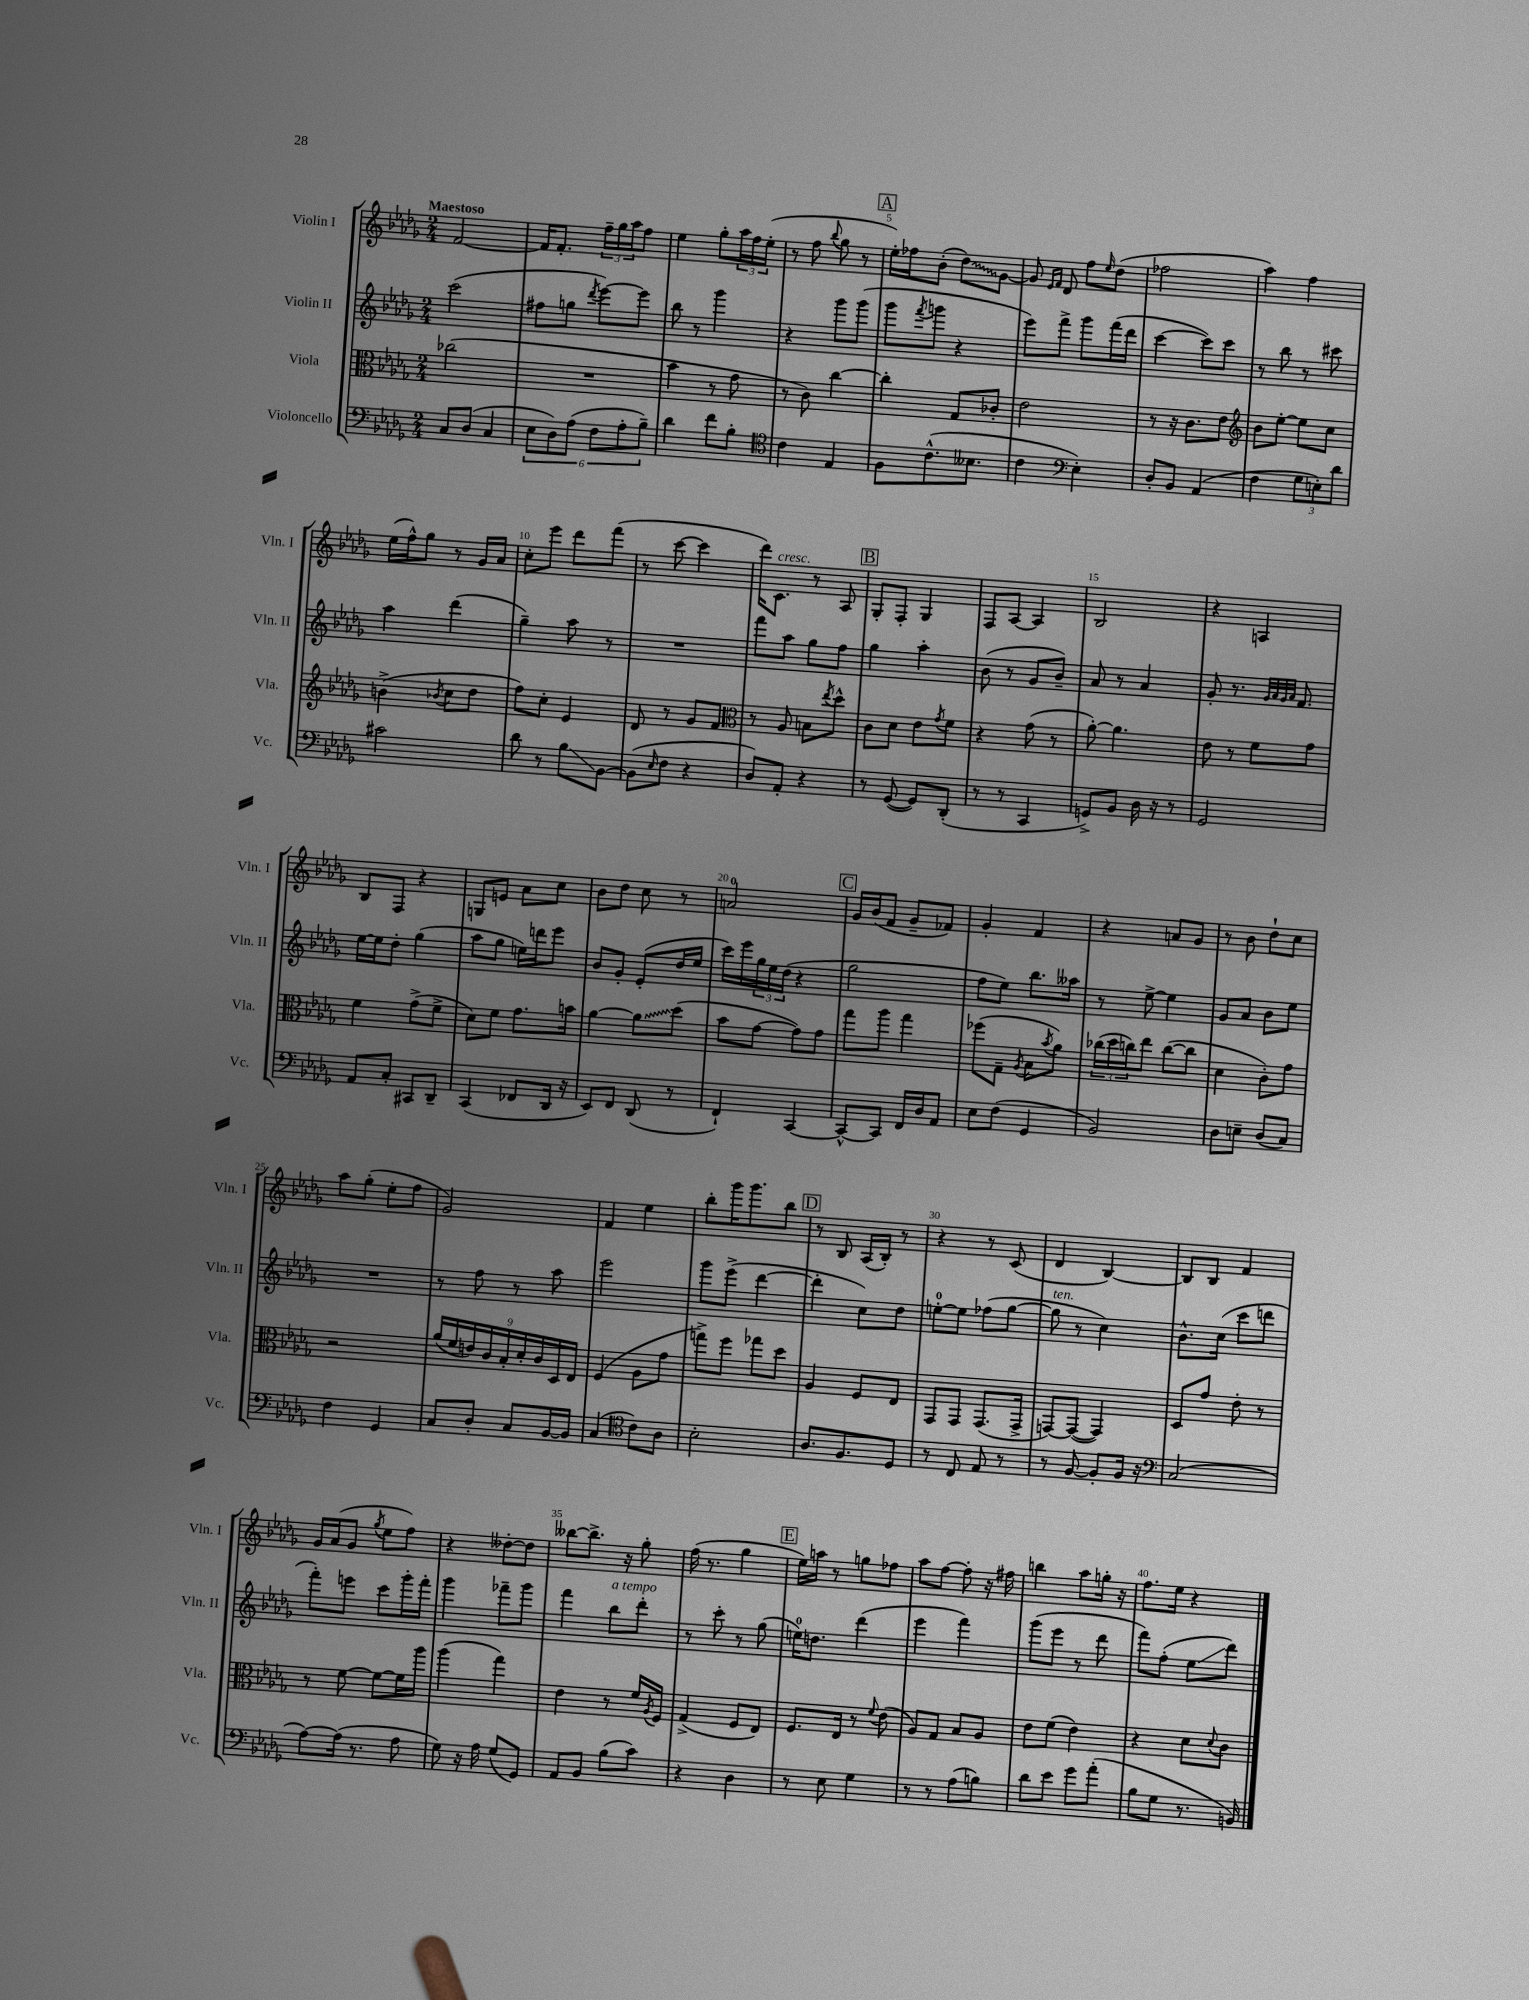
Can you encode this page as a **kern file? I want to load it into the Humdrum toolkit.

**kern	**kern	**kern	**kern
*staff4	*staff3	*staff2	*staff1
*clefF4	*clefC3	*clefG2	*clefG2
*k[b-e-a-d-g-]	*k[b-e-a-d-g-]	*k[b-e-a-d-g-]	*k[b-e-a-d-g-]
*M2/4	*M2/4	*M2/4	*M2/4
8C/L	(2cc-\	(2ccc\	[2f/
(8D-/J	.	.	.
4C/	.	.	.
=	=	=	=
12E-\L	2r	8ff#\L	16f/]LK
.	.	.	8.f'/J
12D-\)	.	.	.
.	.	8gg\J	.
(12A-\J	.	.	.
.	.	8qddd-/	.
12F\L	.	[8eee-\L)	24ff~\LL
.	.	.	24gg-\
12A-'\	.	.	24aa-\J
.	.	8eee-\]J	8ff\J
12B-~\J)	.	.	.
=	=	=	=
4d-\	4b-\	8bb-\	4ee-\
.	.	8r	.
8f\L	8r	4ggg-\	8gg-'\L
8B-'\J	8g-\	.	24aa-\L
.	.	.	24ff\
.	.	.	(24ee-'\JJ
=	=	=	=
*clefC4	*	*	*
4c\	8r	4r	8r
.	8c\)	.	8ff\
.	.	.	8qqbb-/
4E-/	[4cc\	8ggg-\L	8gg-\
.	.	(8ggg-\J	8r
=	=	=	=
8F\L	4cc'\]	8ggg-\L	16ee-'\LL)
.	.	.	16ff-\J
.	.	8qfff/	.
(8.c^^\	.	8ggg\J	(8b-'\J
.	8G-/L	4r	8dd-\L)
8.B--\J	.	.	.
.	8c-'/J	.	[8g-\J
=	=	=	=
4c\	2e-\	8eee-\L)	8g-/]
.	.	.	16qqe-/LL
.	.	.	16qqf/JJ
.	.	8fff^\J	8d-/
*clefF4	*	*	*
4E-'\)	.	8ggg-\L	8ff\L
.	.	.	16qqee-/
.	.	(16fff\L	(8dd-\J
.	.	16ddd-\JJ	.
=	=	=	=
8D-'/L	8r	[4ccc\	2ff-\
8BB-/J	16r	.	.
.	8.c\L	.	.
(4AA-/	.	8ccc\]L)	.
.	8e-\J	8ccc\J	.
=	=	=	=
*	*clefG2	*	*
4F\	8b-\L	8r	4aa-\)
.	[8ee-'\J	8bb-\	.
12G-\L	8ee-\]L	8r	4ff\
12E'\)	.	.	.
.	8cc\J	8ccc#\	.
12d-\J	.	.	.
=	=	=	=
2c#\	(4b^\	4aa-\	(16ee-\LL
.	.	.	16ff^^\J)
.	.	.	8gg-\J
.	8qb-/	.	.
.	8cc\L	(4ddd-\	8r
.	8dd-\J	.	16g-/LL
.	.	.	16a-/JJ
=	=	=	=
8d-\	8ff\L)	4gg-~\)	8cc'\L
8r	8cc'\J	.	8eee-\J
8B-\L	4e-/	8aa-\	8ddd-\L
[8BB-\J	.	8r	(8fff\J
=	=	=	=
(8BB-\]L	8d-/	2r	8r
16qqE-/	.	.	.
8F\J	8r	.	[8ccc\
4r	8g-/L	.	4ccc\]
.	8f/J	.	.
=	=	=	=
*	*clefC3	*	*
8D-/L)	8r	8fff\L	16ddd-\LK)
.	.	.	8.c\J
8AA-'/J	8A-/	8aa-\J	.
4r	8B\L	8gg-\L	8r
.	8qee-/	.	.
.	8dd-^^\J	8ff\J	8A-/
=	=	=	=
8r	8c\L	4gg-\	8G-'/L
([8GG-/	8d-\J	.	8F'/J
8GG-/]L)	8e-\L	4aa-'\	4G-/
.	8qg-/	.	.
(8DD-'/J	8f\J	.	.
=	=	=	=
8r	4r	(8b-\	8F/L
8r	.	8r	[8A-/J
4CC/	(8g-\	8g-/L	4A-/]
.	8r	8b-~/J)	.
=	=	=	=
8GG^/L)	[8a-'\)	8a-/	2B-/
8BB-/J	4.a-\]	8r	.
16D-\	.	4a-/	.
16r	.	.	.
8r	.	.	.
=	=	=	=
2GG-/	8e-\	8g-'/	4r
.	8r	8.r	.
.	8f\L	.	4A/
.	.	32qqg-/LLL	.
.	.	32qqa-/	.
.	.	32qqg-/	.
.	.	32qqa-/JJJ	.
.	.	8.f/	.
.	8g-\J	.	.
=	=	=	=
8AA-/L	4f\	[16ee-\LL	8B-/L
.	.	16ee-\]J	.
8C'/J	.	8dd-'\J	8F/J
8CC#/L	(8g-^\L	(4gg-\	4r
8DD-~/J	8f^\J	.	.
=	=	=	=
(4CC/	8d-\L)	8aa-\L	8G/L
.	8f\J	8gg-\J	8e/J
8FF-/L	8.g-\L	16ee\LL)	8a-\L
.	.	16ddd\J	.
16DD-/Jk	.	8eee-\J	8cc\J
16r	16b\Jk	.	.
=	=	=	=
8EE-/L)	[4a-\	8b-/L	8b-\L
8FF/J	.	8g-'/J	8dd-\J
(8DD-/	8a-\]L	(8e-'/L	8cc\
8r	(8dd-\J	16dd-/L	8r
.	.	16ee-/JJ	.
=	=	=	=
4FF`/)	8b-\L	16ccc\LL)	2a/
.	.	16eee-\	.
.	[8g-\J	24gg-\	.
.	.	24ee-\	.
.	.	(24dd-\JJ	.
[4CC/	8g-\]L)	4r	.
.	8g-\J	.	.
=	=	=	=
8CC^^/_L	8gg-\L	2gg-\	16g-/LL
.	.	.	(16b-/J
8CC/]J	8aa-\J	.	8f/J
16FF/LL	4gg-\	.	8g-~/L
16D-/J	.	.	.
8AA-/J	.	.	8f-/J)
=	=	=	=
8E-\L	(8ff-\L	8ff\L	4g-'/
(8F\J	8G-~\J	8ee-\J)	.
.	8qA-/	.	.
4GG-/	8B-\L	8.bb-\L	4f/
.	8qb-/	.	.
.	8a-\J)	.	.
.	.	16aa--\Jk	.
=	=	=	=
2BB-/)	(24cc-\LL	8r	4r
.	24dd-\	.	.
.	24cc\J)	.	.
.	8ee-\J	[8ee-^\	.
.	([8cc\L	4ee-\]	8a/L
.	8cc\]J	.	8g-/J
=	=	=	=
8D-\L	4d-\	8g-/L	8r
8E~\J	.	8a-/J	8b-\
(8D-/L	8c'\L)	8b-\L	8dd-`\L
8C/J)	8g-\J	8ee-\J	8cc\J
=	=	=	=
4F\	2r	2r	8aa-\L
.	.	.	(8gg-'\J
4GG-/	.	.	8ee-'\L
.	.	.	8ff\J
=	=	=	=
8C/L	(18a-/LL	8r	2g-/)
.	18f/	.	.
.	18e/)	.	.
8D-'/J	.	8ff\	.
.	18c/	.	.
.	18B-'/	.	.
8C/L	.	8r	.
.	18d-'/	.	.
.	18c/	.	.
[16BB-/L	.	8aa-\	.
.	18D-/	.	.
16BB-/]JJ	.	.	.
.	18E-/JJ	.	.
=	=	=	=
(4C/	(4F/	2eee-\	4f/
*clefC4	*	*	*
8c\L)	8A-\L	.	4ee-\
8A-\J	8g-\J	.	.
=	=	=	=
2B-'\	8gg^\L)	8ggg-\L	8bb-'\L
.	8ff\J	(8eee-^\J	16ggg-\K
.	.	.	8.ggg-\
.	8gg-\L	[4ddd-\	.
.	8dd-\J	.	8bb-\J
=	=	=	=
8.A-/L	4A-/	4ddd-'\]	8r
.	.	.	8B-/
8.F/	.	.	.
.	8F/L	8cc\L)	(16A-/LL
.	.	.	16B-'/JJ)
8D-/J	8E-/J	8dd-\J	8r
=	=	=	=
8r	8GG-/L	[8ee'\L	4r
8C/	8GG-/J	8ee\]J	.
8E-/	(8.GG-/L	(8ff-\L	8r
8r	.	[8gg-\J	(8c/
.	16GG-^/Jk	.	.
=	=	=	=
8r	[8GG/L)	8gg-\]	4d-/
[8F/	(8GG/_J	8r	.
8F'/]L	4GG/])	4cc\)	[4B-/)
16F/Jk	.	.	.
16r	.	.	.
=	=	=	=
*clefF4	*	*	*
(2C/	8D-/L	8.b-^^\L	8B-/]L
.	8g-/J	.	8B-/J
.	.	(16cc\Jk	.
.	8e-'\	8ccc\L	4f/
.	8r	8ddd\J	.
=	=	=	=
[8A-\L)	8r	8fff'\L)	16g-/LL
.	.	.	(16a-/J
(16A-\]Jk	[8f\	8eee\J	8g-/J
8.r	.	.	.
.	.	.	8qgg-/
.	8f\_L	8ccc\L	8ee-\L
8A-\	16f\]L	16ggg-'\L	8ff\J)
.	16aa-\JJ	16fff'\JJ	.
=	=	=	=
8G-\)	(4aa-\	4ggg-\	4r
16r	.	.	.
16A-\	.	.	.
(8G-/L	4gg-\)	8fff-~\L	[8dd--'\L
8GG-/J)	.	8ggg-\J	8dd--\]J
=	=	=	=
8AA-/L	4e-\	4fff\	[8bb--\L
8BB-/J	.	.	8.bb--^\]J
(8B-\L	8r	8bb-\L	.
.	.	.	16r
8c\J)	16f/LL	8ddd-'\J	8gg-'\
.	8qA-/	.	.
.	16F/JJ	.	.
=	=	=	=
4r	(4G-^/	8r	(16ff\
.	.	.	8.r
.	.	8ccc'\	.
4D-\	8F/L	8r	4gg-\
.	8E-/J)	(8gg-\	.
=	=	=	=
8r	8.F/L	16ee\LK)	16ee-\LL)
.	.	8.dd\J	16aa\JJ
8E-\	.	.	8r
.	16E-/Jk	.	.
4G-\	8r	(4ddd-\	8gg\L
.	8qqf/	.	.
.	(8e-\	.	8ff-\J
=	=	=	=
8r	8A-/L)	4eee-\	8aa-\L
8r	8G-/J	.	[8ff\J
(8A-\L	8B-/L	4fff\)	8ff'\]
8B\J)	8A-/J	.	16r
.	.	.	16ff#\
=	=	=	=
8d-\L	8e-\L	(8ggg-\L	4bb\
8e-\J	(8f\J	8eee-\J	.
8g-\L	4e-\)	8r	8aa-\L
(8a-'\J	.	8ddd-\	16gg'\Jk
.	.	.	16r
=	=	=	=
8B-\L	4r	8fff\L)	8.ff\L
8G-\J	.	(8ff'\J	.
.	.	.	16ee-\Jk
8.r	8d-\L	8ee-\L	4r
.	8qqd-/	.	.
.	8c\J	8ddd-\J)	.
16BB/)	.	.	.
==	==	==	==
*-	*-	*-	*-
